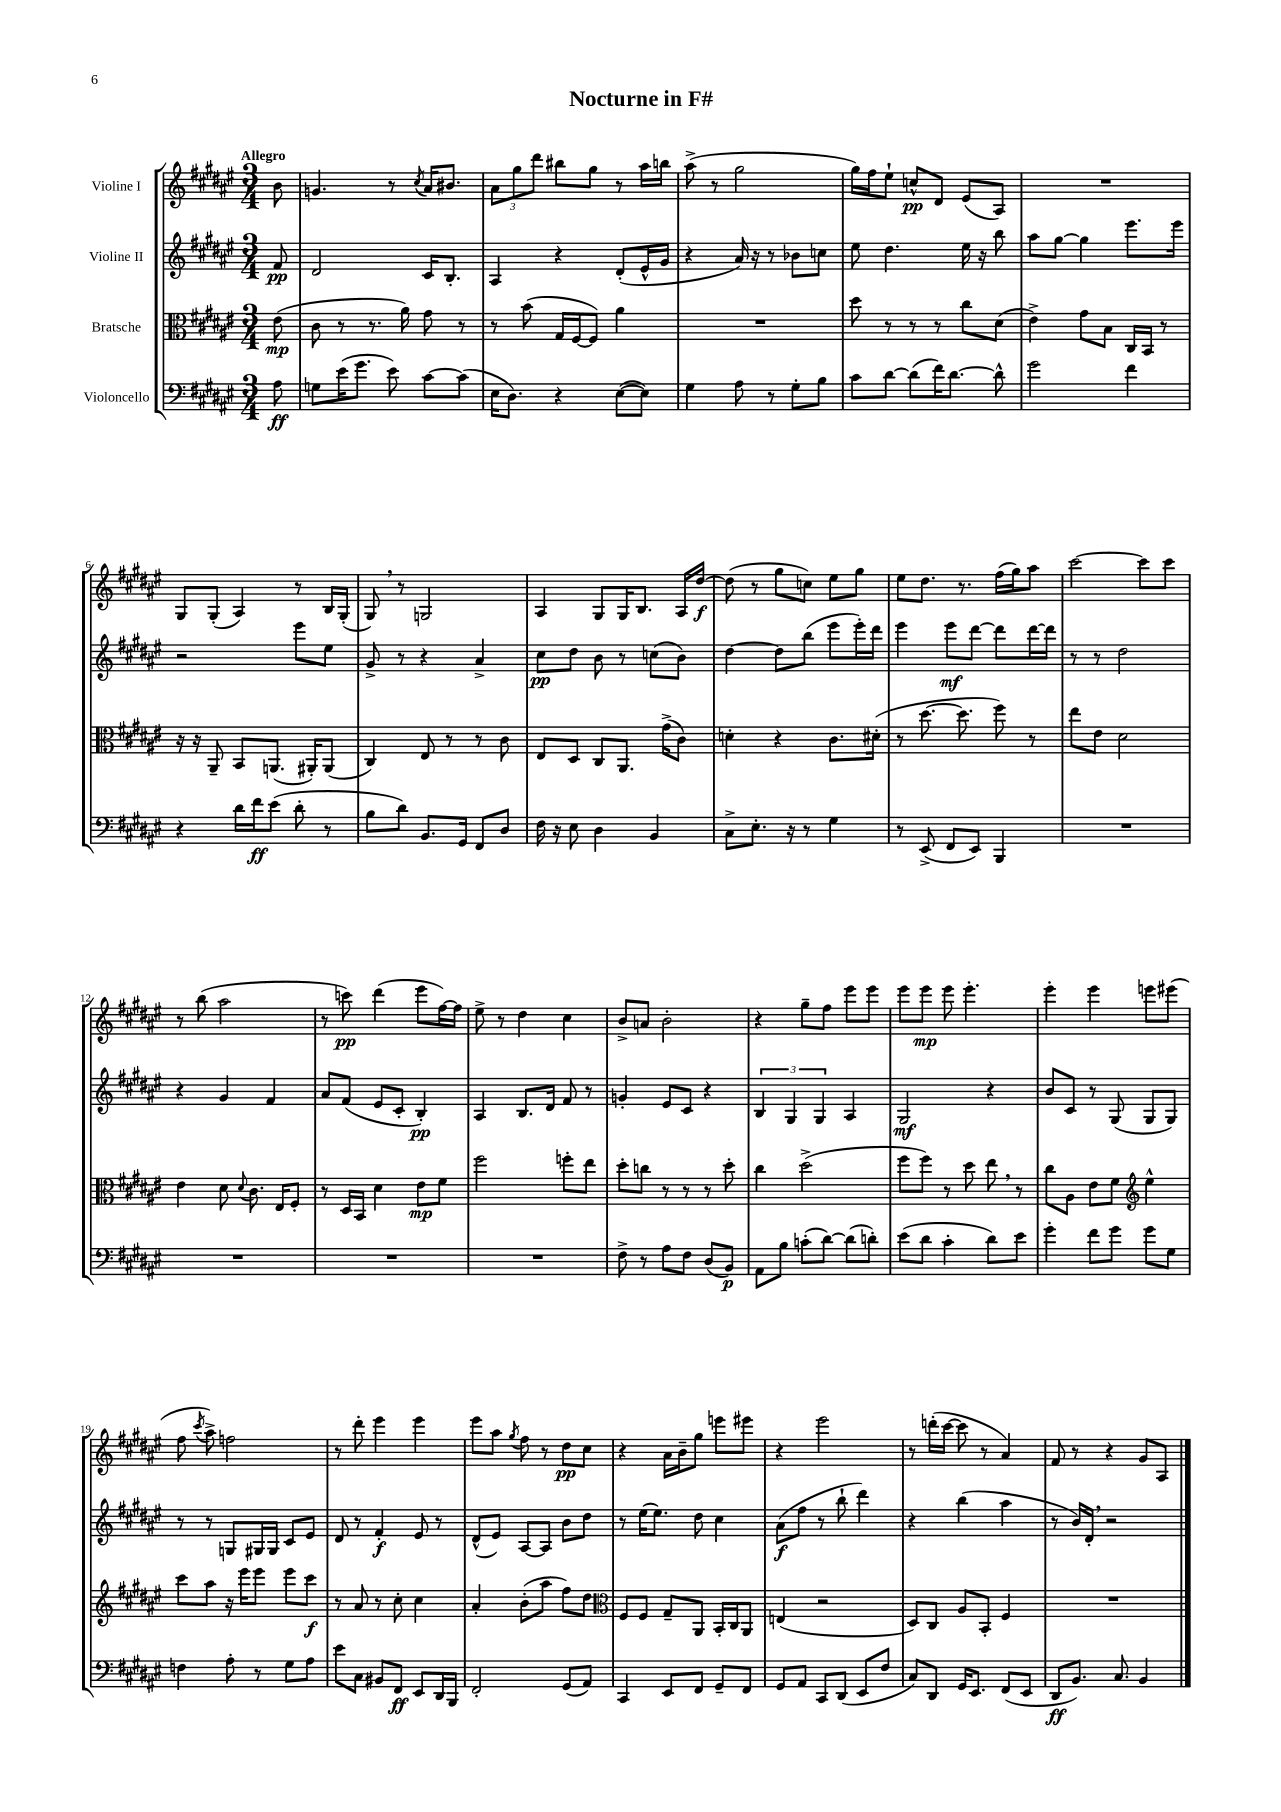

**kern	**kern	**kern	**kern
*staff4	*staff3	*staff2	*staff1
*clefF4	*clefC3	*clefG2	*clefG2
*k[f#c#g#d#a#e#]	*k[f#c#g#d#a#e#]	*k[f#c#g#d#a#e#]	*k[f#c#g#d#a#e#]
*M3/4	*M3/4	*M3/4	*M3/4
8A#	(8e#	8f#	8b
=	=	=	=
8G	8c#	2d#	4.g
(16e#	8r	.	.
8.g#	.	.	.
.	8.r	.	.
8e#)	.	.	8r
.	16a#)	.	.
.	.	.	8qcc#
[8c#	8g#	16c#	16a#
.	.	8.B'	8.b#
(8c#]	8r	.	.
=	=	=	=
16E#	8r	4A#	12a#
8.D#)	.	.	.
.	.	.	12gg#
.	(8b	.	.
.	.	.	12ddd#
4r	16G#	4r	8bb#
.	[16F#	.	.
.	8F#])	.	8gg#
([8E#	4a#	(8d#'	8r
8E#])	.	16e#^^	16aa#
.	.	16g#	16bb
=	=	=	=
4G#	2.r	4r	(8aa#^
.	.	.	8r
8A#	.	16a#)	2gg#
.	.	16r	.
8r	.	8r	.
8G#'	.	8b-	.
8B	.	8cc	.
=	=	=	=
8c#	8dd#	8ee#	16gg#)
.	.	.	16ff#
[8d#	8r	4.dd#	8ee#`
(8d#]	8r	.	8cc^^
16f#)	8r	.	8d#
[8.d#	.	.	.
.	8cc#	16ee#	(8e#
.	.	16r	.
8d#^^]	(8d#	8bb	8A#)
=	=	=	=
2g#	4e#^)	8aa#	2.r
.	.	[8gg#	.
.	8g#	4gg#]	.
.	8B	.	.
4f#	16C#	8.eee#	.
.	16BB	.	.
.	8r	.	.
.	.	16eee#	.
=	=	=	=
4r	16r	2r	8G#
.	16r	.	.
.	8AA#~	.	(8G#'
16d#	8BB	.	4A#)
16f#	.	.	.
(8e#	(8.AA	.	.
8d#'	.	8eee#	8r
.	16AA#')	.	.
8r	(8AA#	8ee#	16B
.	.	.	(16G#'
=	=	=	=
8B	4C#)	8g#^	8G#)
8d#)	.	8r	8r
8.BB	8E#	4r	2G
.	8r	.	.
16GG#	.	.	.
8FF#	8r	4a#^	.
8D#	8c#	.	.
=	=	=	=
16F#	8E#	8cc#	4A#
16r	.	.	.
8E#	8D#	8dd#	.
4D#	8C#	8b	8G#
.	8.AA#	8r	16G#
.	.	.	8.B
4BB	.	(8cc	.
.	(16g#^	.	.
.	8c#)	8b)	16A#
.	.	.	[16dd#
=	=	=	=
8C#^	4d'	[4dd#	(8dd#]
8.E#'	.	.	8r
.	4r	8dd#]	8gg#
16r	.	.	.
8r	.	(8bb	8cc)
4G#	8.c#	8eee#	8ee#
.	.	16eee#')	8gg#
.	(16d#'	16ddd#	.
=	=	=	=
8r	8r	4eee#	8ee#
(8EE#^	[8.dd#	.	8.dd#
8FF#	.	8eee#	.
.	8.dd#]	.	8.r
8EE#)	.	[8ddd#	.
4BBB	8ff#)	8ddd#]	(16ff#
.	.	.	16gg#)
.	8r	[16ddd#	8aa#
.	.	16ddd#]	.
=	=	=	=
2.r	8ee#	8r	[2ccc#
.	8e#	8r	.
.	2d#	2dd#	.
.	.	.	8ccc#]
.	.	.	8ccc#
=	=	=	=
2.r	4e#	4r	8r
.	.	.	(8bb
.	8d#	4g#	2aa#
.	8qqd#	.	.
.	8.c#	.	.
.	.	4f#	.
.	16E#	.	.
.	8F#'	.	.
=	=	=	=
2.r	8r	8a#	8r
.	16D#	(8f#	8ccc)
.	16BB	.	.
.	4d#	8e#	(4ddd#
.	.	8c#'	.
.	8e#	4B')	8eee#
.	8f#	.	[16ff#)
.	.	.	16ff#]
=	=	=	=
2.r	2ff#	4A#	8ee#^
.	.	.	8r
.	.	8.B	4dd#
.	.	16d#	.
.	8ff'	8f#	4cc#
.	8ee#	8r	.
=	=	=	=
8F#^	8dd#'	4g'	8b^
8r	8cc	.	8a
8A#	8r	8e#	2b'
8F#	8r	8c#	.
(8D#	8r	4r	.
8BB)	8dd#'	.	.
=	=	=	=
8AA#	4cc#	6B	4r
8B	.	.	.
.	.	6G#	.
(8c'	(2dd#^	.	8gg#~
.	.	6G#	.
[8d#)	.	.	8ff#
(8d#]	.	4A#	8eee#
8d')	.	.	8eee#
=	=	=	=
(8e#	8ff#	2G#	8eee#
8d#	8ff#)	.	8eee#
4c#'	8r	.	8eee#
.	8dd#	.	4.eee#'
8d#)	8ee#	4r	.
8e#	8r	.	.
=	=	=	=
4g#'	8cc#	8b	4eee#'
.	8A#	8c#	.
8f#	8e#	8r	4eee#
8g#	8f#	(8G#	.
*	*clefG2	*	*
8g#	4ee#^^	8G#	8eee
8G#	.	8G#)	(8eee#
=	=	=	=
4F	8ccc#	8r	8ff#
.	.	.	8qccc#
.	8aa#	8r	8aa#^)
8A#'	16r	8G	2ff
.	16eee#	.	.
8r	8eee#	16G#	.
.	.	16G#	.
8G#	8eee#	8c#	.
8A#	8ccc#	8e#	.
=	=	=	=
8e#	8r	8d#	8r
8C#	8a#	8r	8ddd#'
8BB#	8r	4f#'	4eee#
8FF#	8cc#'	.	.
8EE#	4cc#	8e#	4eee#
16DD#	.	8r	.
16BBB	.	.	.
=	=	=	=
2FF#'	4a#'	(8d#^^	8eee#
.	.	8e#)	8aa#
.	.	.	8qgg#
.	(8b'	[8A#	8ff#
.	8aa#	8A#]	8r
(8GG#	8ff#)	8b	8dd#
8AA#)	8dd#	8dd#	8cc#
=	=	=	=
*	*clefC3	*	*
4CC#	8F#	8r	4r
.	8F#	(16ee#	.
.	.	8.ee#)	.
8EE#	8G#~	.	16a#
.	.	.	16b~
8FF#	8AA#	8dd#	8gg#
8GG#~	16BB'	4cc#	8eee
.	16C#	.	.
8FF#	8AA#	.	8eee#
=	=	=	=
8GG#	(4E	(8a#	4r
8AA#	.	8ff#	.
8CC#	2r	8r	2eee#
(8DD#	.	8bb`	.
8EE#	.	4ddd#)	.
8F#	.	.	.
=	=	=	=
8C#)	8D#)	4r	8r
8DD#	8C#	.	(16ddd'
.	.	.	[16ccc#
16GG#	8A#	(4bb	8ccc#]
8.EE#	.	.	.
.	8BB'	.	8r
(8FF#	4F#	4aa#	4a#)
8EE#	.	.	.
=	=	=	=
8DD#	2.r	8r	8f#
8.BB)	.	16b)	8r
.	.	16d#'	.
.	.	2r	4r
8.C#	.	.	.
4BB	.	.	8g#
.	.	.	8A#
==	==	==	==
*-	*-	*-	*-
